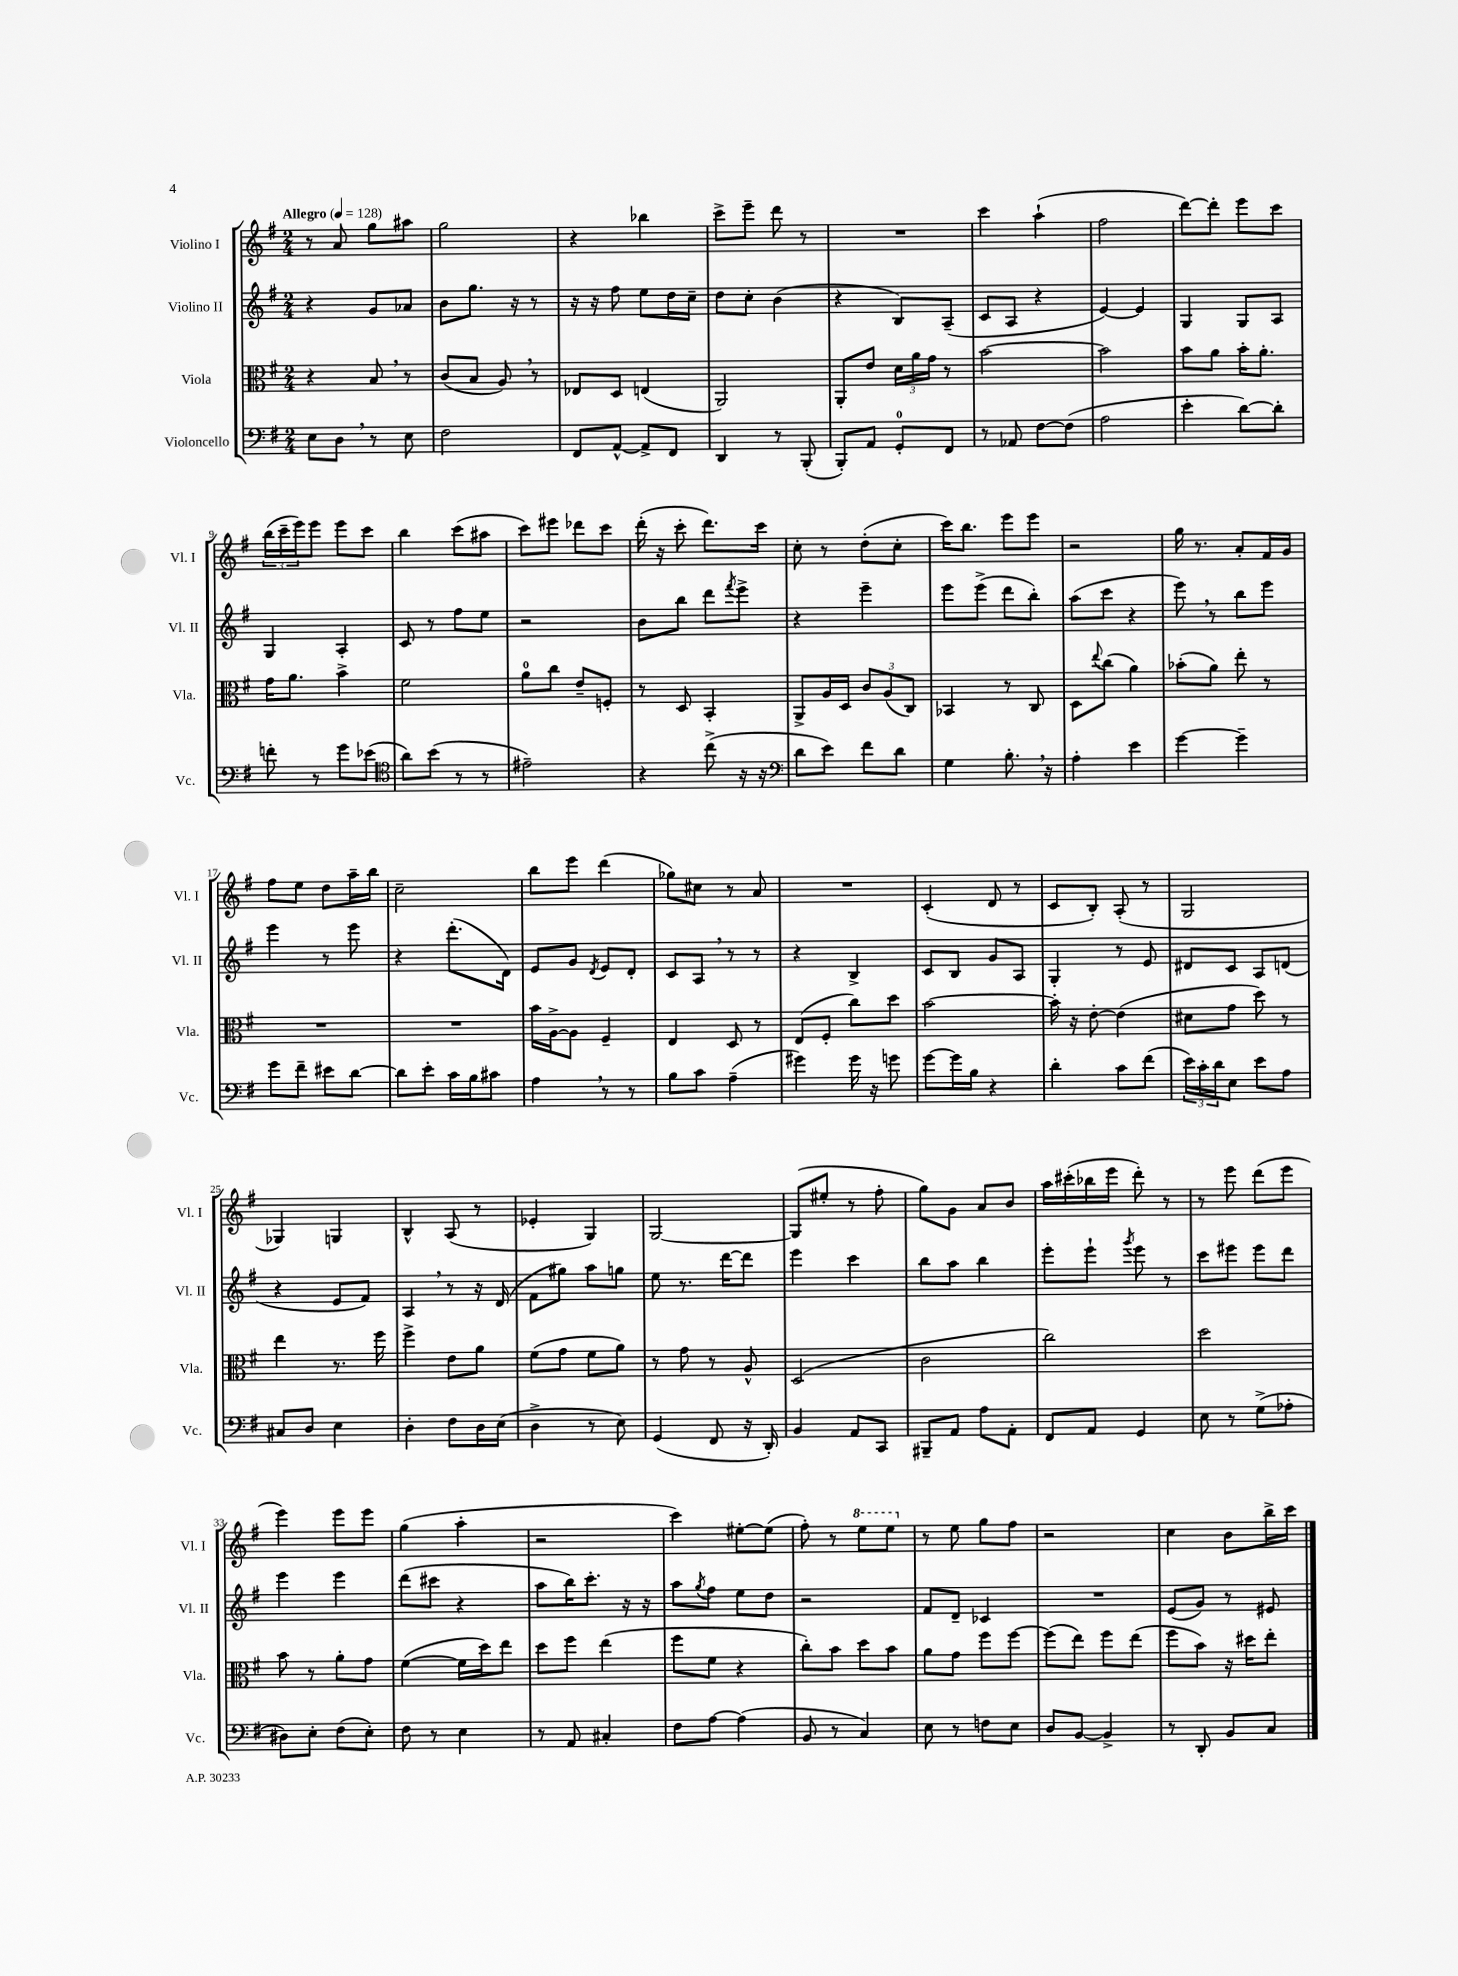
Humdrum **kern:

**kern	**kern	**kern	**kern
*staff4	*staff3	*staff2	*staff1
*clefF4	*clefC3	*clefG2	*clefG2
*k[f#]	*k[f#]	*k[f#]	*k[f#]
*M2/4	*M2/4	*M2/4	*M2/4
*MM128	*MM128	*MM128	*MM128
8E	4r	4r	8r
8D	.	.	8a
8r	8B	8g	8gg
8E	8r	8a-	8aa#
=	=	=	=
2F#	(8c	8b	2gg
.	8B	8.gg	.
.	8A)	.	.
.	.	16r	.
.	8r	8r	.
=	=	=	=
8FF#	8E-	16r	4r
.	.	16r	.
[8AA^^	8D	8ff#	.
8AA^]	(4E	8ee	4bb-
8FF#	.	16dd	.
.	.	16cc~	.
=	=	=	=
4DD	2AA)	8dd	8ccc^
.	.	8cc'	8eee~
8r	.	(4b	8ddd
(8BBB'	.	.	8r
=	=	=	=
8BBB')	8AA'	4r	2r
8AA	8e	.	.
8GG'	24d	8B)	.
.	24a	.	.
.	24g	.	.
8FF#	8r	(8A~	.
=	=	=	=
8r	[2b	8c	4ccc
8AA-	.	8A	.
[8F#	.	4r	(4aa`
(8F#]	.	.	.
=	=	=	=
2A	2b]	[4e)	2ff#
.	.	4e]	.
=	=	=	=
4e'	8b	4G	[8ddd)
.	8a	.	8ddd']
[8d)	16b'	8G	8eee
.	8.a'	.	.
8d']	.	8A	8ccc
=	=	=	=
8f'	16g	4G	(24bb
.	.	.	24ccc~
.	8.a	.	.
.	.	.	24eee)
8r	.	.	8eee
8g	4b^	4A'	8eee
(8e-	.	.	8ccc
=	=	=	=
*clefC4	*	*	*
8a)	2f#	8c	4bb
(8b	.	8r	.
8r	.	8ff#	(8ccc
8r	.	8ee	8aa#
=	=	=	=
2e#~)	8a	2r	8ccc)
.	8cc	.	8eee#
.	8e~	.	8ddd-
.	8F'	.	8ccc
=	=	=	=
4r	8r	8b	(16ddd'
.	.	.	16r
.	8D	8bb	8ccc'
(8cc^	4BB'	8ddd	8.ddd)
.	.	8qfff#	.
16r	.	8eee^	.
16r	.	.	16ccc
=	=	=	=
*clefF4	*	*	*
8d	8AA^	4r	8cc'
8e)	16A	.	8r
.	16D	.	.
8f#	12c	4eee~	(8dd'
.	(12A	.	.
8d	.	.	8cc'
.	12C)	.	.
=	=	=	=
4G	4BB-	8eee	16ccc)
.	.	.	8.bb
.	.	(8eee^	.
8.B'	8r	8ddd	8eee
.	8C	8bb')	8eee
16r	.	.	.
=	=	=	=
4A'	8D	(8aa	2r
.	8qqee	.	.
.	(8cc	8ccc	.
4e	4a)	4r	.
=	=	=	=
[4g	(8b-'	8eee)	16gg
.	.	.	8.r
.	8a)	8r	.
4g~]	8ee'	8bb	8a'
.	8r	8eee	16f#
.	.	.	16g
=	=	=	=
8g	2r	4eee	8ff#
8f#~	.	.	8ee
8e#	.	8r	8dd
[8d	.	8eee	16aa~
.	.	.	16bb
=	=	=	=
8d]	2r	4r	2cc~
8e'	.	.	.
16c	.	(8.ddd'	.
16B	.	.	.
8c#	.	.	.
.	.	16d)	.
=	=	=	=
4A	16b	8e	8bb
.	[16A^	.	.
.	8A]	8g	8eee
.	.	8qd	.
8r	4F#~	8e	(4ddd
8r	.	8d'	.
=	=	=	=
8B	4E	8c	8gg-)
8c	.	8A	8cc#
(4A~	8D	8r	8r
.	8r	8r	8a
=	=	=	=
4g#)	(8E	4r	2r
.	8F#'	.	.
16g#	8cc)	4B^	.
16r	.	.	.
8g	8dd	.	.
=	=	=	=
[8g	[2b	8c	(4c'
16g]	.	8B	.
16B	.	.	.
4r	.	8g	8d
.	.	8A	8r
=	=	=	=
4d'	16b']	4G'	8c
.	16r	.	.
.	[8e'	.	8B')
8c	(4e]	8r	(8A'
(8f#	.	8e	8r
=	=	=	=
24e)	8d#	8d#	2G
24c'	.	.	.
24d	.	.	.
8E	8g	8c	.
8e	8dd)	8A	.
8A	8r	(8d	.
=	=	=	=
8C#	4ee	4r	4G-)
8D	.	.	.
4E	8.r	8e	4G
.	.	8f#)	.
.	16ff#	.	.
=	=	=	=
4D'	4ff#^	4A	4B^^
8F#	8e	8r	(8A
16D	8a	16r	8r
(16E	.	(16d	.
=	=	=	=
4D^	(8f#	8f#	4e-'
.	8g	8gg#)	.
8r	8f#	8aa	4G)
8E)	8a)	8gg	.
=	=	=	=
(4GG	8r	8ee	[2G
.	8g	8.r	.
8FF#	8r	.	.
.	.	[16ddd	.
16r	8A^^	8ddd]	.
16DD')	.	.	.
=	=	=	=
4BB	(2D	4eee	(8G]
.	.	.	8ee#'
8AA	.	4ccc	8r
8CC	.	.	8ff#'
=	=	=	=
8BBB#~	2c	8bb	8gg)
8AA	.	8aa	8g
8A	.	4bb	8a
8AA'	.	.	8b
=	=	=	=
8FF#	2cc)	8eee'	16aa
.	.	.	(16ccc#'
8AA	.	8eee`	16bb-
.	.	.	16eee
.	.	8qggg	.
4GG	.	8eee	8ddd')
.	.	8r	8r
=	=	=	=
8E	2dd	8ccc	8r
8r	.	8eee#	8eee
(8G^	.	8eee#	(8ddd
8A-'	.	8ddd	8eee
=	=	=	=
8D#)	8b	4eee	4eee)
8E'	8r	.	.
(8F#	8a'	4eee	8eee
8E')	8g	.	8eee
=	=	=	=
8F#	([4f#	(8ddd	(4gg
8r	.	8ccc#	.
4E	16f#]	4r	4aa'
.	16dd)	.	.
.	8ee	.	.
=	=	=	=
8r	8dd	8aa	2r
8AA	8ff#	16bb)	.
.	.	8.ccc'	.
4C#'	(4ee	.	.
.	.	16r	.
.	.	16r	.
=	=	=	=
8F#	8ff#	8aa	4ccc)
.	.	8qgg	.
[8A	8f#	8ff#	.
(4A]	4r	8ee	[8ee#'
.	.	8dd	(8ee#]
=	=	=	=
8BB	8cc')	2r	8ff#')
8r	8b	.	8r
4C)	8dd	.	8eee
.	8b	.	8eee
=	=	=	=
8E	8a	8f#	8r
8r	8g	8d~	8ee
8F	8ff#	4c-	8gg
8E	[8ff#	.	8ff#
=	=	=	=
8D	(8ff#]	2r	2r
[8BB	8ee)	.	.
4BB^]	8ff#	.	.
.	(8ee	.	.
=	=	=	=
8r	8ff#	(8e	4cc
8DD'	8b)	8g)	.
8BB	16r	8r	8b
.	16dd#	.	.
8C	8ee'	8e#	16bb^
.	.	.	16ccc
==	==	==	==
*-	*-	*-	*-
